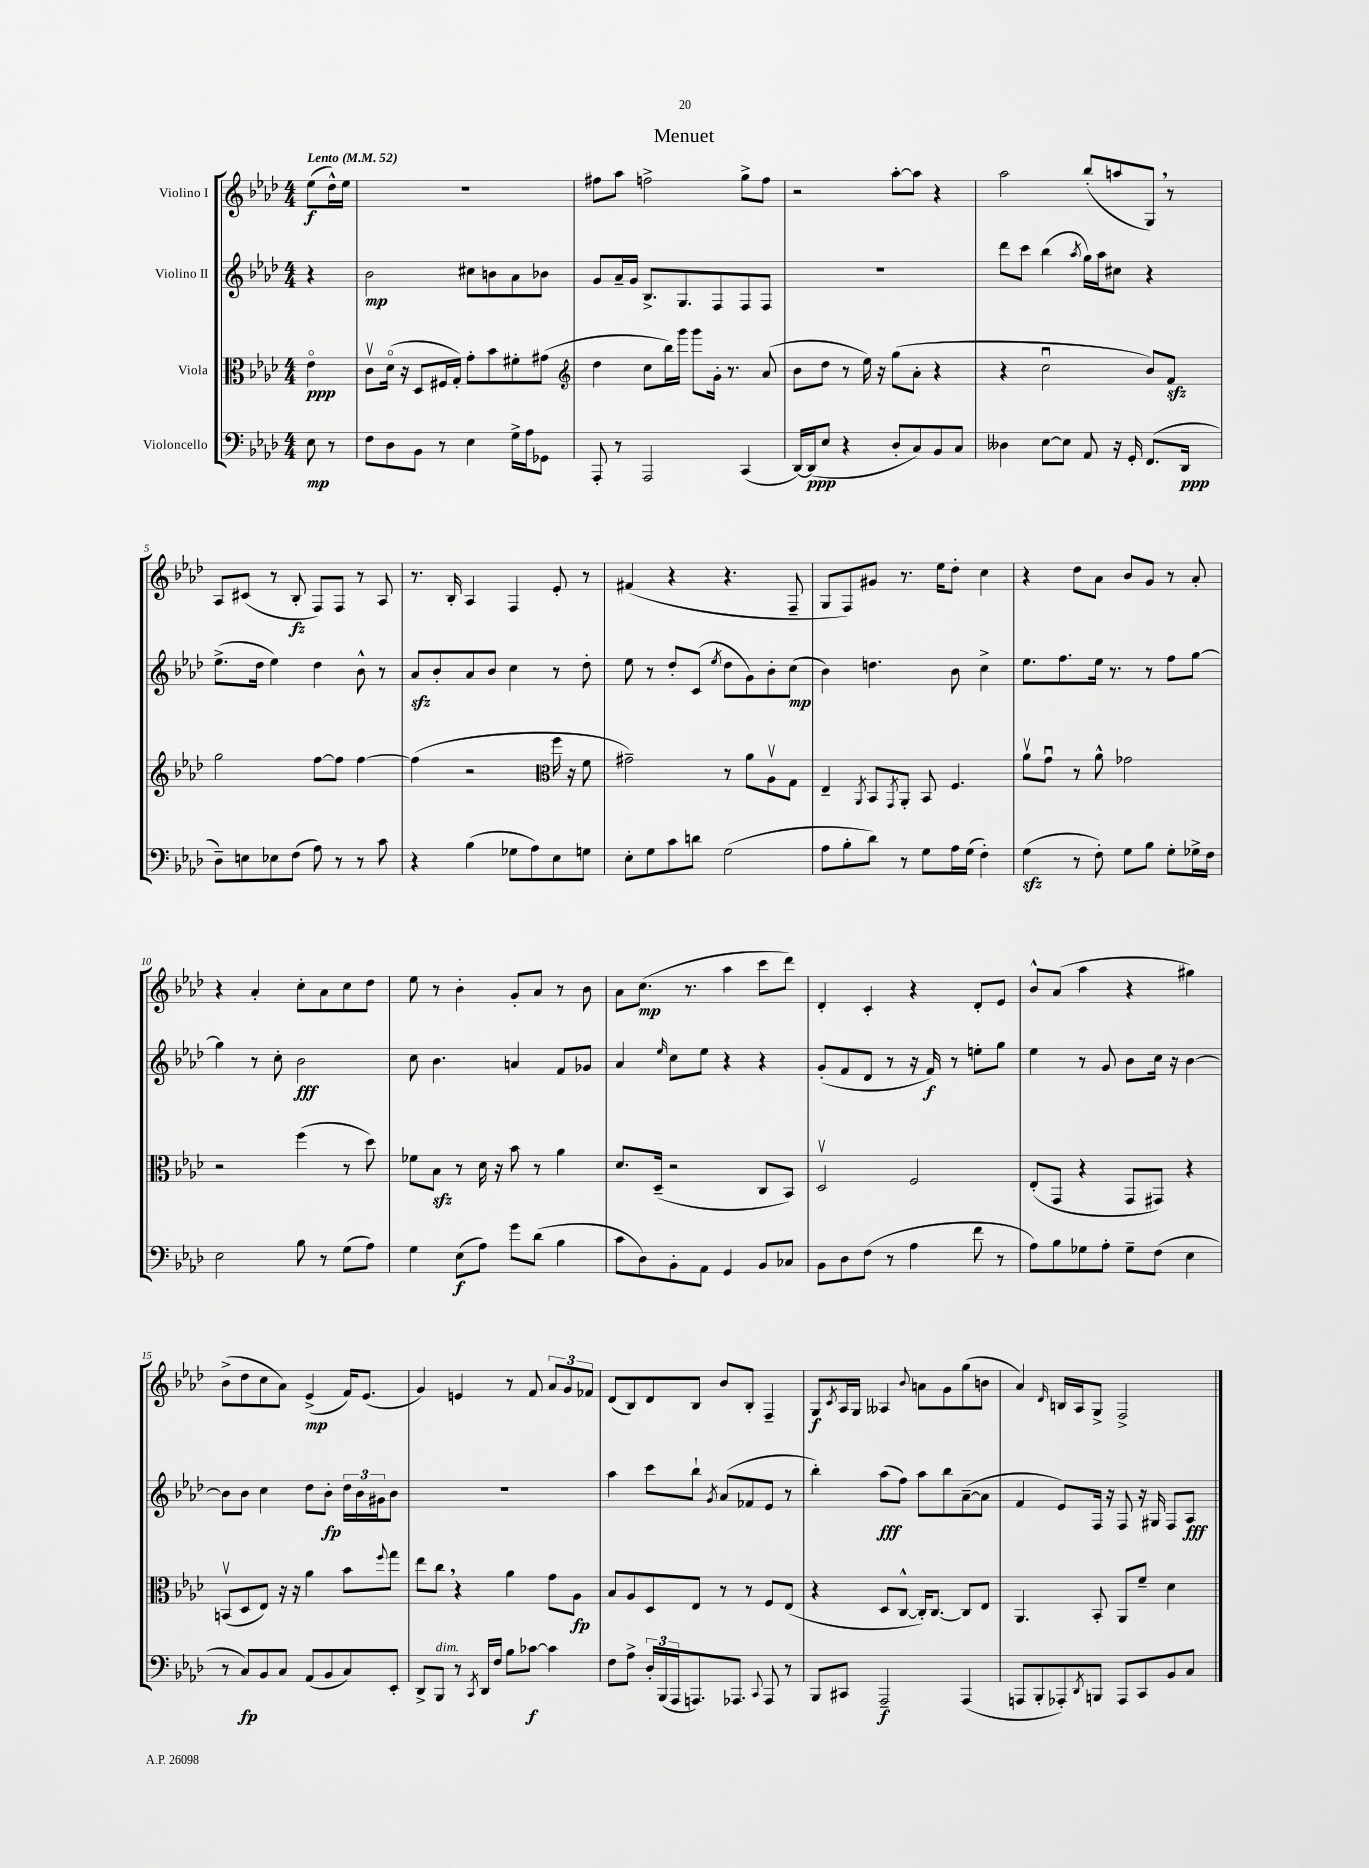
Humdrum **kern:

**kern	**dynam	**kern	**dynam	**kern	**dynam	**kern	**dynam
*part4	*part4	*part3	*part3	*part2	*part2	*part1	*part1
*staff4	*staff4	*staff3	*staff3	*staff2	*staff2	*staff1	*staff1
*I"Violoncello	*	*I"Viola	*	*I"Violino II	*	*I"Violino I	*
*clefF4	*	*clefC3	*	*clefG2	*	*clefG2	*
*k[b-e-a-d-]	*	*k[b-e-a-d-]	*	*k[b-e-a-d-]	*	*k[b-e-a-d-]	*
*M4/4	*	*M4/4	*	*M4/4	*	*M4/4	*
*MM52	*	*MM52	*	*MM52	*	*MM52	*
=	=	=	=	=	=	=	=
!	!	!	!	!	!	!LO:TX:a:B:t=Lento	!
8E-\	mp	4e-\	ppp	4r	.	(8ee-\L	f
8r	.	.	.	.	.	16dd-^^\L)	.
.	.	.	.	.	.	16ee-\JJ	.
=1	=1	=1	=1	=1	=1	=1	=1
8F\L	.	8cv\L	.	2b-\	mp	1r	.
8D-\	.	(16d-\Jk	.	.	.	.	.
.	.	16r	.	.	.	.	.
8BB-\J	.	8D-/L	.	.	.	.	.
8r	.	16F#X/L	.	.	.	.	.
.	.	16G'/JJ)	.	.	.	.	.
4E-\	.	8g'\L	.	8cc#X\L	.	.	.
.	.	8b-\	.	8bn\	.	.	.
16G^\LL	.	8f#X'\	.	8a-\	.	.	.
16A-\J	.	.	.	.	.	.	.
8GG-X\J	.	(8g#X\J	.	8b-X\J	.	.	.
=2	=2	=2	=2	=2	=2	=2	=2
*	*	*clefG2	*	*	*	*	*
8AAA-'/	.	4dd-\	.	8g/L	.	8ff#X\L	.
8r	.	.	.	16a-~/L	.	8aa-\J	.
.	.	.	.	16g/JJ	.	.	.
2AAA-/	.	8cc\L	.	8.B-^/L	.	2ffn^\	.
.	.	16bb-\L)	.	.	.	.	.
.	.	16ggg\JJ	.	8.G/	.	.	.
.	.	8ggg\L	.	.	.	.	.
.	.	16g'\Jk	.	8F/	.	.	.
.	.	8.r	.	.	.	.	.
(4CC/	.	.	.	8F/	.	8gg^\L	.
.	.	(8a-/	.	8F/J	.	8ff\J	.
=3	=3	=3	=3	=3	=3	=3	=3
[16DD-/LL)	.	8b-\L	.	1r	.	2r	.
(16DD-/J]	ppp	.	.	.	.	.	.
8E-/J	.	8dd-\J	.	.	.	.	.
4r	.	8r	.	.	.	.	.
.	.	16ee-\)	.	.	.	.	.
.	.	16r	.	.	.	.	.
8D-'/L	.	(8gg\L	.	.	.	[8aa-'\L	.
8C/)	.	8a-'\J	.	.	.	8aa-\J]	.
8BB-/	.	4r	.	.	.	4r	.
8C/J	.	.	.	.	.	.	.
=4	=4	=4	=4	=4	=4	=4	=4
4D--X\	.	4r	.	8ddd-\L	.	2aa-\	.
.	.	.	.	8ccc\J	.	.	.
[8E-\L	.	2ccu\	.	(4bb-\	.	.	.
8E-\J]	.	.	.	.	.	.	.
.	.	.	.	8qaa-/	.	.	.
8AA-/	.	.	.	16gg\LL)	.	(8bb-'/L	.
.	.	.	.	16aa-\J	.	.	.
16r	.	.	.	8cc#X\J	.	8aan/	.
16GG'/	.	.	.	.	.	.	.
(8.FF/L	.	8b-/L)	.	4r	.	8G,/J)	.
.	.	8fzz/J	.	.	.	8r	.
16DD-/Jk	ppp	.	.	.	.	.	.
!!LO:LB:g=z
=5	=5	=5	=5	=5	=5	=5	=5
8D-~\L)	.	2gg\	.	(8.ee-^\L	.	8A-/L	.
8En\	.	.	.	.	.	(8c#X/J	.
.	.	.	.	16dd-\Jk	.	.	.
8E-X\	.	.	.	4ee-\)	.	8r	.
(8F\J	.	.	.	.	.	8B-'/	fz
8A-\)	.	[8ff\L	.	4dd-\	.	8F/L)	.
8r	.	8ff\J]	.	.	.	8F/J	.
8r	.	[4ff\	.	8b-^^\	.	8r	.
8c\	.	.	.	8r	.	8A-/	.
=6	=6	=6	=6	=6	=6	=6	=6
4r	.	(4ff\]	.	8a-zz/L	.	8.r	.
.	.	.	.	8b-'/	.	.	.
.	.	.	.	.	.	16B-'/	.
(4B-\	.	2r	.	8a-/	.	4A-/	.
.	.	.	.	8b-/J	.	.	.
8G-X\L	.	.	.	4cc\	.	4F/	.
8A-\)	.	.	.	.	.	.	.
*	*	*clefC3	*	*	*	*	*
8E-\	.	16ff\	.	8r	.	8e-'/	.
.	.	16r	.	.	.	.	.
8Gn\J	.	8f\	.	8dd-'\	.	8r	.
=7	=7	=7	=7	=7	=7	=7	=7
8E-'\L	.	2g#X~\)	.	8ee-\	.	(4f#X/	.
8G\	.	.	.	8r	.	.	.
8c\	.	.	.	8dd-'/L	.	4r	.
8dn\J	.	.	.	(8c/J	.	.	.
.	.	.	.	8qee-/	.	.	.
(2G\	.	8r	.	8dd-\L	.	4.r	.
.	.	8a-\L	.	8g\)	.	.	.
.	.	8A-v\	.	8b-'\	.	.	.
.	.	8G\J	.	(8cc\J	mp	8F~/	.
=8	=8	=8	=8	=8	=8	=8	=8
8A-\L	.	4E-~/	.	4b-\)	.	8G/L	.
8B-'\	.	.	.	.	.	8F/)	.
.	.	8qAA-/	.	.	.	.	.
8d-\J)	.	8BB-/L	.	4.ddn\	.	8g#X/J	.
.	.	8qGG/	.	.	.	.	.
8r	.	8AA-'/J	.	.	.	8.r	.
8G\L	.	8BB-/	.	.	.	.	.
.	.	.	.	.	.	16ee-\KL	.
16A-\L	.	4.F/	.	8b-\	.	8dd-'\J	.
(16G\JJ	.	.	.	.	.	.	.
4F'\)	.	.	.	4cc^\	.	4cc\	.
=9	=9	=9	=9	=9	=9	=9	=9
(4Gzz\	.	8a-v\L	.	8.ee-\L	.	4r	.
.	.	8gu\J	.	.	.	.	.
.	.	.	.	8.ff\	.	.	.
8r	.	8r	.	.	.	8dd-\L	.
8F'\)	.	8a-^^\	.	16ee-\Jk	.	8a-\J	.
.	.	.	.	8.r	.	.	.
8G\L	.	2g-X\	.	.	.	8b-/L	.
8B-\J	.	.	.	8r	.	8g/J	.
8G'\L	.	.	.	8ff\L	.	8r	.
16G-X^\L	.	.	.	[8gg\J	.	8a-'/	.
16F\JJ	.	.	.	.	.	.	.
!!LO:LB:g=z
=10	=10	=10	=10	=10	=10	=10	=10
2E-\	.	2r	.	4gg\]	.	4r	.
.	.	.	.	8r	.	4a-'/	.
.	.	.	.	8cc'\	.	.	.
8B-\	.	(4ff\	.	2b-\	fff	8cc'\L	.
8r	.	.	.	.	.	8a-\	.
(8G\L	.	8r	.	.	.	8cc\	.
8A-\J)	.	8dd-\)	.	.	.	8dd-\J	.
=11	=11	=11	=11	=11	=11	=11	=11
4G\	.	8f-X\L	.	8cc\	.	8ee-\	.
.	.	8B-zz\J	.	4.b-\	.	8r	.
(8E-\L	f	8r	.	.	.	4b-'\	.
8A-\J)	.	16d-\	.	.	.	.	.
.	.	16r	.	.	.	.	.
8g\L	.	8b-\	.	4an/	.	8g'/L	.
(8d-\J	.	8r	.	.	.	8a-/J	.
4B-\	.	4a-\	.	8f/L	.	8r	.
.	.	.	.	8g-X/J	.	8b-\	.
=12	=12	=12	=12	=12	=12	=12	=12
8c\L	.	8.d-/L	.	4a-/	.	8a-\L	.
8D-\)	.	.	.	.	.	(8.cc\J	mp
.	.	(16D-~/Jk	.	.	.	.	.
.	.	.	.	16qqee-/	.	.	.
8BB-'\	.	2r	.	8cc\L	.	.	.
.	.	.	.	.	.	8.r	.
8AA-\J	.	.	.	8ee-\J	.	.	.
4GG/	.	.	.	4r	.	4aa-\	.
8BB-/L	.	8C/L	.	4r	.	8ccc\L	.
8C-X/J	.	8BB-/J)	.	.	.	8ddd-\J)	.
=13	=13	=13	=13	=13	=13	=13	=13
8BB-\L	.	2D-v/	.	(8g'/L	.	4d-'/	.
8D-\	.	.	.	8f/	.	.	.
(8F\J	.	.	.	8d-/J	.	4c'/	.
8r	.	.	.	8r	.	.	.
4A-\	.	2F/	.	16r	.	4r	.
.	.	.	.	16f/)	f	.	.
.	.	.	.	8r	.	.	.
8f\	.	.	.	8een'\L	.	8d-'/L	.
8r	.	.	.	8gg\J	.	8e-/J	.
=14	=14	=14	=14	=14	=14	=14	=14
8A-\L)	.	(8E-'/L	.	4ee-\	.	8b-^^/L	.
8B-\	.	8GG/J	.	.	.	(8a-/J	.
8G-X\	.	4r	.	8r	.	4aa-\	.
8A-'\J	.	.	.	8g/	.	.	.
8G-~\L	.	8GG/L	.	8b-\L	.	4r	.
(8F\J	.	8GG#X/J)	.	16cc\Jk	.	.	.
.	.	.	.	16r	.	.	.
4E-\	.	4r	.	[4b-\	.	4gg#X\)	.
!!LO:LB:g=z
=15	=15	=15	=15	=15	=15	=15	=15
8r	.	(8BBnv/L	.	8b-\L]	.	(8b-^\L	.
8C/L)	fp	8D-/	.	8b-\J	.	8dd-\	.
8BB-/	.	8E-/J)	.	4cc\	.	8cc\	.
8C/J	.	16r	.	.	.	8a-\J)	.
.	.	16r	.	.	.	.	.
(8AA-/L	.	4a-\	.	8dd-\L	.	(4e-^/	mp
8BB-/	.	.	.	8b-'\J	fp	.	.
8C/)	.	8b-\L	.	24dd-\LL	.	16f/KL)	.
.	.	.	.	24b-\	.	.	.
.	.	.	.	.	.	(8.e-/J	.
.	.	.	.	24g#X\J	.	.	.
.	.	8qqff/	.	.	.	.	.
8EE-'/J	.	8gg\J	.	8b-\J	.	.	.
=16	=16	=16	=16	=16	=16	=16	=16
8DD-^/L	.	8ee-\L	.	1r	.	4g/)	.
!LO:TX:a:i:t=dim.	!	!	!	!	!	!	!
8BBB-/J	.	8cc,\J	.	.	.	.	.
8r	.	4r	.	.	.	4en/	.
8qCC/	.	.	.	.	.	.	.
16DD-/LL	.	.	.	.	.	.	.
16F/JJ	.	.	.	.	.	.	.
8B-\L	.	4a-\	.	.	.	8r	.
[8c-X\J	f	.	.	.	.	8f/	.
4c-\]	.	8g\L	.	.	.	12a-/L	.
.	.	.	.	.	.	12g/	.
.	.	8A-\J	fp	.	.	.	.
.	.	.	.	.	.	12f-X/J	.
=17	=17	=17	=17	=17	=17	=17	=17
8F\L	.	8B-/L	.	4aa-\	.	(8d-/L	.
8A-^\J	.	8A-/	.	.	.	8B-/)	.
24D-'/LL	.	8D-/	.	8ccc\L	.	8d-/	.
(24BBB-/	.	.	.	.	.	.	.
24AAA-/J	.	.	.	.	.	.	.
8.AAAn/)	.	8E-/J	.	8bb-`\J	.	8B-/J	.
.	.	.	.	8qg/	.	.	.
.	.	8r	.	(8a-/L	.	8b-/L	.
8.AAA-X/J	.	.	.	.	.	.	.
.	.	8r	.	8f-X/	.	8B-'/J	.
8qqCC/	.	.	.	.	.	.	.
8AAA-/	.	8F/L	.	8e-/J	.	4F~/	.
8r	.	(8E-/J	.	8r	.	.	.
=18	=18	=18	=18	=18	=18	=18	=18
8BBB-/L	.	4r	.	4bb-'\)	.	8G/L	f
.	.	.	.	.	.	8qc/	.
8CC#X/J	.	.	.	.	.	16A-/L	.
.	.	.	.	.	.	16G/JJ	.
2AAA-~/	f	8D-/L	.	(8aa-\L	fff	4A--X/	.
.	.	[8C^^/J	.	8ff\J)	.	.	.
.	.	.	.	.	.	8qqb-/	.
.	.	16C'/KL])	.	8aa-\L	.	8an\L	.
.	.	[8.C/J	.	.	.	.	.
.	.	.	.	8bb-\	.	8g\	.
(4AAA-/	.	8C/L]	.	([8a-~\	.	(8gg\	.
.	.	8E-/J	.	8a-\J]	.	8bn\J	.
=19	=19	=19	=19	=19	=19	=19	=19
8AAAn/L	.	4.AA-/	.	4f/	.	4a-/)	.
8BBB-'/	.	.	.	.	.	.	.
.	.	.	.	.	.	16qqd-/	.
8AAA-X'/)	.	.	.	8e-/L)	.	16Bn/LL	.
.	.	.	.	.	.	16A-/J	.
8qDD-/	.	.	.	.	.	.	.
8BBBn/J	.	8BB-'/	.	16F/Jk	.	8G^/J	.
.	.	.	.	16r	.	.	.
8AAA-/L	.	8AA-/L	.	8F/	.	2F^/	.
8CC/	.	8f~/J	.	16r	.	.	.
.	.	.	.	16G#X/	.	.	.
8BB-/	.	4d-\	.	8F/L	.	.	.
8C/J	.	.	.	8A-/J	fff	.	.
==	==	==	==	==	==	==	==
*-	*-	*-	*-	*-	*-	*-	*-
